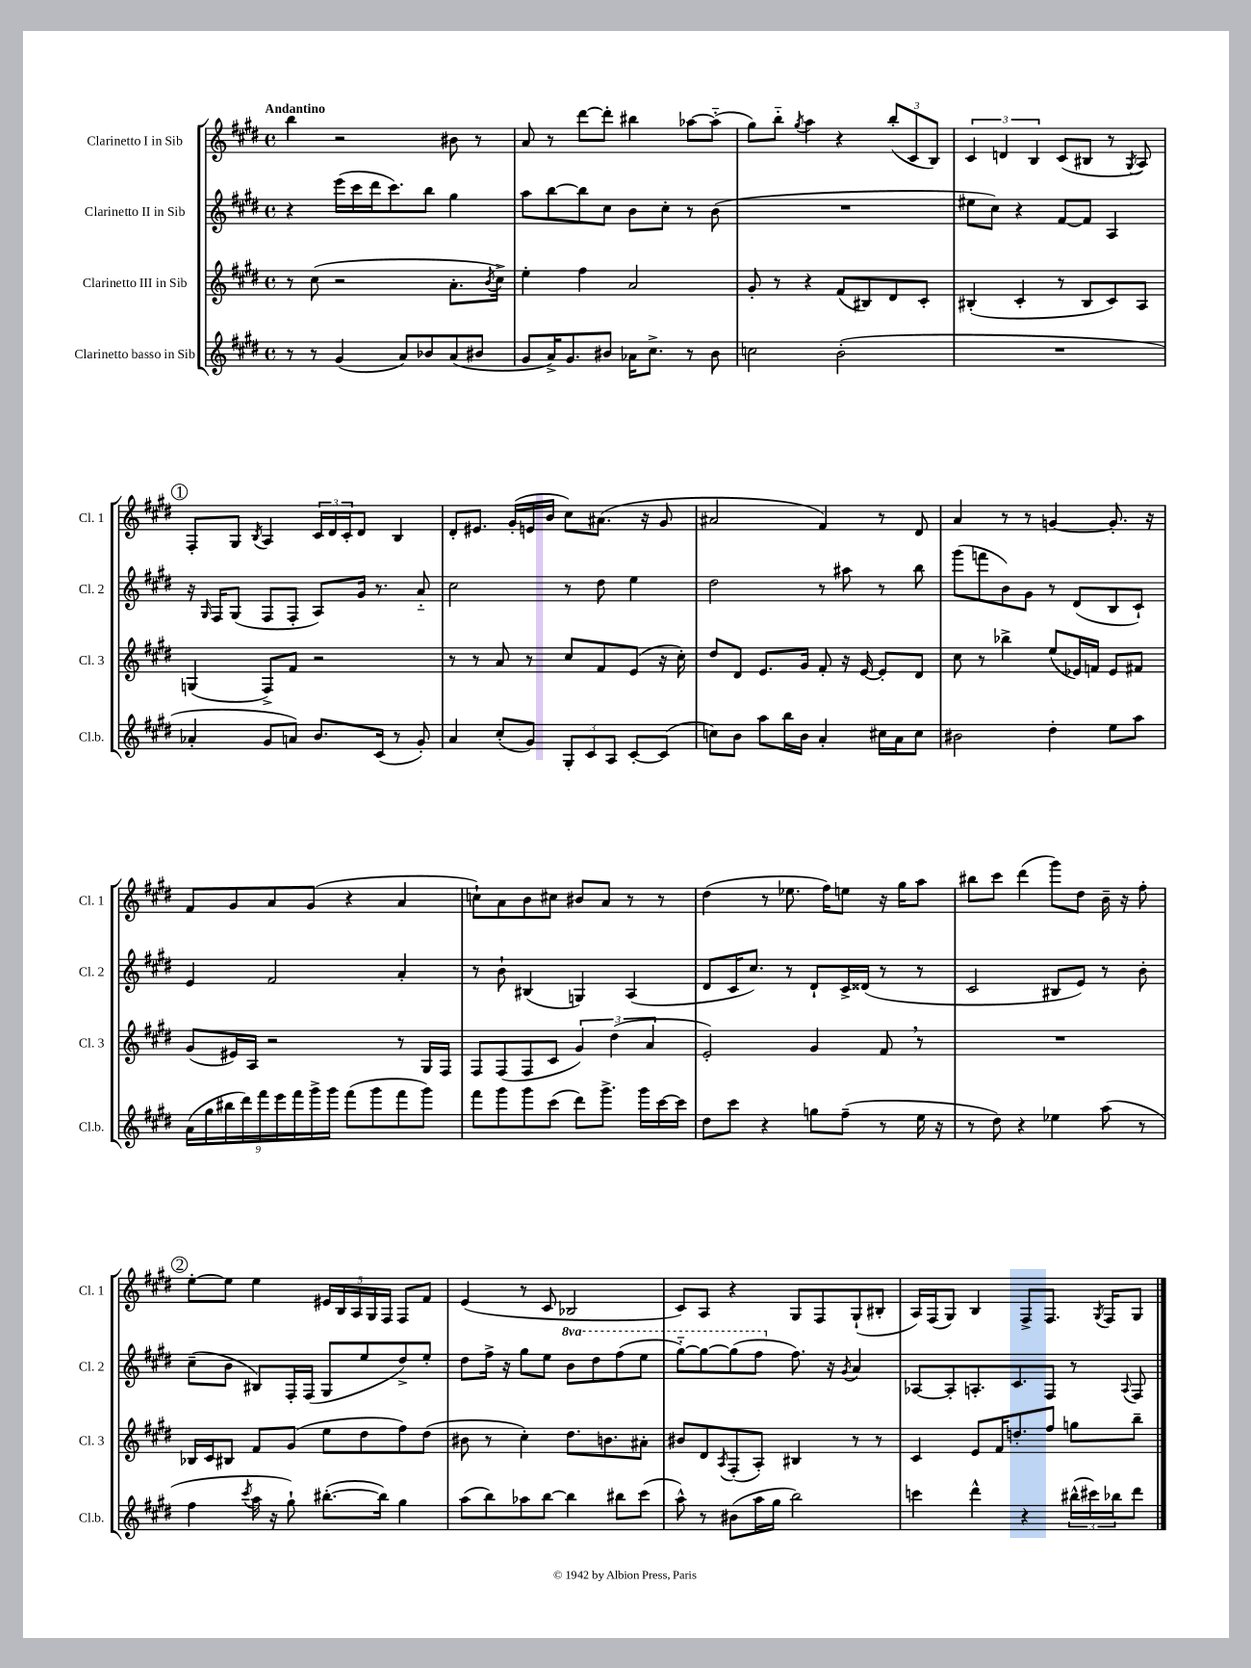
<<
\new StaffGroup <<
\new Staff = "s0" \with { instrumentName = "Clarinetto I in Sib" shortInstrumentName = "Cl. 1" } {
    \clef treble \key e \major \defaultTimeSignature \time 4/4 \tempo "Andantino"
    b''4 r2 bis'8 r8 |
    a'8 r8 dis'''8~ dis'''8-. bis''4 aes''8~ aes''8-_( |
    gis''8) b''8-_ \acciaccatura { gis''8 } a''4 r4 \tuplet 3/2 { b''8-.( cis'8 b8) } |
    \tuplet 3/2 { cis'4 d'4 b4 } cis'8( bis8 r8 \acciaccatura { gis8 } a8) |
    \mark \markup { \circle "1" } fis8-. gis8 \acciaccatura { b8 } a4 \tuplet 3/2 { cis'16 dis'16 cis'16-. } dis'8 b4 |
    dis'8-. eis'8. gis'16-.( e'16 b'16 cis''8) ais'8.( r16 gis'8 |
    ais'2 fis'4) r8 dis'8 |
    a'4 r8 r8 g'4~ g'8.-. r16 |
    fis'8 gis'8 a'8 gis'8( r4 a'4 |
    c''8-!) a'8 b'8 cis''8 bis'8 a'8 r8 r8 |
    dis''4( r8 ees''8. fis''16) e''8 r16 gis''16 a''8 |
    bis''8 cis'''8 dis'''4( gis'''8) dis''8 b'16-- r16 fis''8-. |
    \mark \markup { \circle "2" } e''8~-. e''8 e''4 \tuplet 5/4 { eis'16 b16 a16 gis16 fis16 } fis8 fis'8 |
    e'4( r8 cis'8 bes2 |
    cis'8) a8 r4 gis8 fis8 gis8-!( bis8-. |
    a16) fis16( gis8) b4 fis8-> fis8. \acciaccatura { gis8 } fis16 gis8 \bar "|." |
}
\new Staff = "s1" \with { instrumentName = "Clarinetto II in Sib" shortInstrumentName = "Cl. 2" } {
    \clef treble \key e \major \defaultTimeSignature \time 4/4 \set Staff.ottavationMarkups = #ottavation-simple-ordinals
    r4 e'''16( cis'''16 dis'''16 cis'''8.) b''8 gis''4 |
    a''8 b''8~ b''8 cis''8 b'8 cis''8-. r8 b'8( |
    R1 |
    eis''8 cis''8) r4 fis'8~ fis'8 a4 |
    \mark \markup { \circle "1" } r16 \grace { gis16 } fis16 gis8( fis8 fis8-. a8) gis'16 r8. a'8-_ |
    cis''2 r8 dis''8 e''4 |
    dis''2 r8 ais''8 r8 b''8 |
    gis'''8( f'''8 b'8) gis'8 r8 dis'8( b8 cis'8-!) |
    e'4 fis'2 a'4-. |
    r8 b'8-! bis4( g4) a4( |
    dis'8 cis'16 cis''8.) r8 dis'8-! cis'16-> disis'16( r8 r8 |
    cis'2 bis8 e'8) r8 b'8-. |
    \mark \markup { \circle "2" } cis''8--( b'8 bis8) fis16-. fis16( gis8 e''8 dis''8->) e''8-. |
    dis''8 fis''16-> r16 gis''8 e''8 \ottava #1 b''8 dis'''8 fis'''8( e'''8 |
    gis'''8~-_) gis'''8~ gis'''8( fis'''8 \ottava #0 fis''8.) r16 \acciaccatura { gis'8 } a'4 |
    aes8~ aes8-. a8.-. cis'8. fis8 r8 \appoggiatura { a8 } fis8 \bar "|." |
}
\new Staff = "s2" \with { instrumentName = "Clarinetto III in Sib" shortInstrumentName = "Cl. 3" } {
    \clef treble \key e \major \defaultTimeSignature \time 4/4
    r8 cis''8( r2 a'8.-. \acciaccatura { b'8 } cis''16->) |
    e''4-. fis''4 a'2 |
    gis'8-. r8 r4 fis'8( bis8) dis'8 cis'8-. |
    bis4-.( cis'4-. r8 bis8 cis'8) a8 |
    \mark \markup { \circle "1" } g4( fis8->) fis'8 r2 |
    r8 r8 a'8 r8 cis''8 fis'8 e'8( r16 cis''16-.) |
    dis''8 dis'8 e'8. gis'16 fis'8-. r16 e'16~ e'8-. dis'8 |
    cis''8 r8 bes''4-> e''8( ees'16) f'16 ees'8 fis'8 |
    gis'8( eis'16) a16 r2 r8 gis16 fis16 |
    fis8 fis8( fis8 cis'8 \tuplet 3/2 { gis'4) dis''4( a'4 } |
    e'2-.) gis'4 fis'8 \breathe r8 |
    R1 |
    \mark \markup { \circle "2" } bes16 cis'16 bis8 fis'8 gis'8( e''8 dis''8 fis''8) dis''8( |
    bis'8 r8 cis''4-.) dis''8. b'8. ais'8-. |
    bis'8 dis'8 \acciaccatura { a8 } fis8-.( a8-.) bis4 r8 r8 |
    cis'4 e'8 fis'16 d''8.-. fis''8 g''8 b''8-- \bar "|." |
}
\new Staff = "s3" \with { instrumentName = "Clarinetto basso in Sib" shortInstrumentName = "Cl.b." } {
    \clef treble \key e \major \defaultTimeSignature \time 4/4
    r8 r8 gis'4( a'8) bes'8 a'8( bis'8 |
    gis'8 a'16->) gis'8. bis'8 aes'16 cis''8.-> r8 bis'8 |
    c''2 b'2-.( |
    R1 |
    \mark \markup { \circle "1" } aes'4-. gis'8 a'8) b'8. cis'16( r8 gis'8-.) |
    a'4 cis''8-.( gis'8) \tuplet 3/2 { gis8-. cis'8 a8 } cis'8~-. cis'8( |
    c''8) b'8 a''8 b''16 b'16 a'4-. cis''16 a'16 cis''8 |
    bis'2 dis''4-. e''8 a''8 |
    \tuplet 9/8 { a'16( gis''16 bis''16 dis'''16) fis'''16 e'''16 fis'''16 gis'''16-> gis'''16 } fis'''8( gis'''8 fis'''8 gis'''8) |
    fis'''8 gis'''8 gis'''8 cis'''8( dis'''8) gis'''8.-> gis'''16 cis'''16~ cis'''16 |
    dis''8 cis'''8 r4 g''8 fis''8--( r8 e''16 r16 |
    r8 dis''8) r4 ees''4 a''8( r8 |
    \mark \markup { \circle "2" } fis''4 \acciaccatura { cis'''8 } a''16 r16 gis''8-!) bis''8.~-.( bis''16) gis''4 |
    a''8( b''8) aes''8 b''8~ b''4 bis''8 cis'''8( |
    a''8-^) r8 bis'8( a''16 gis''16 b''2) |
    c'''4 dis'''4-^ r4 \tuplet 3/2 { bis''16-^( cis'''16) bes''16 } dis'''8 \bar "|." |
}
>>
>>
\layout { \context { \Score \remove "Bar_number_engraver" } }
